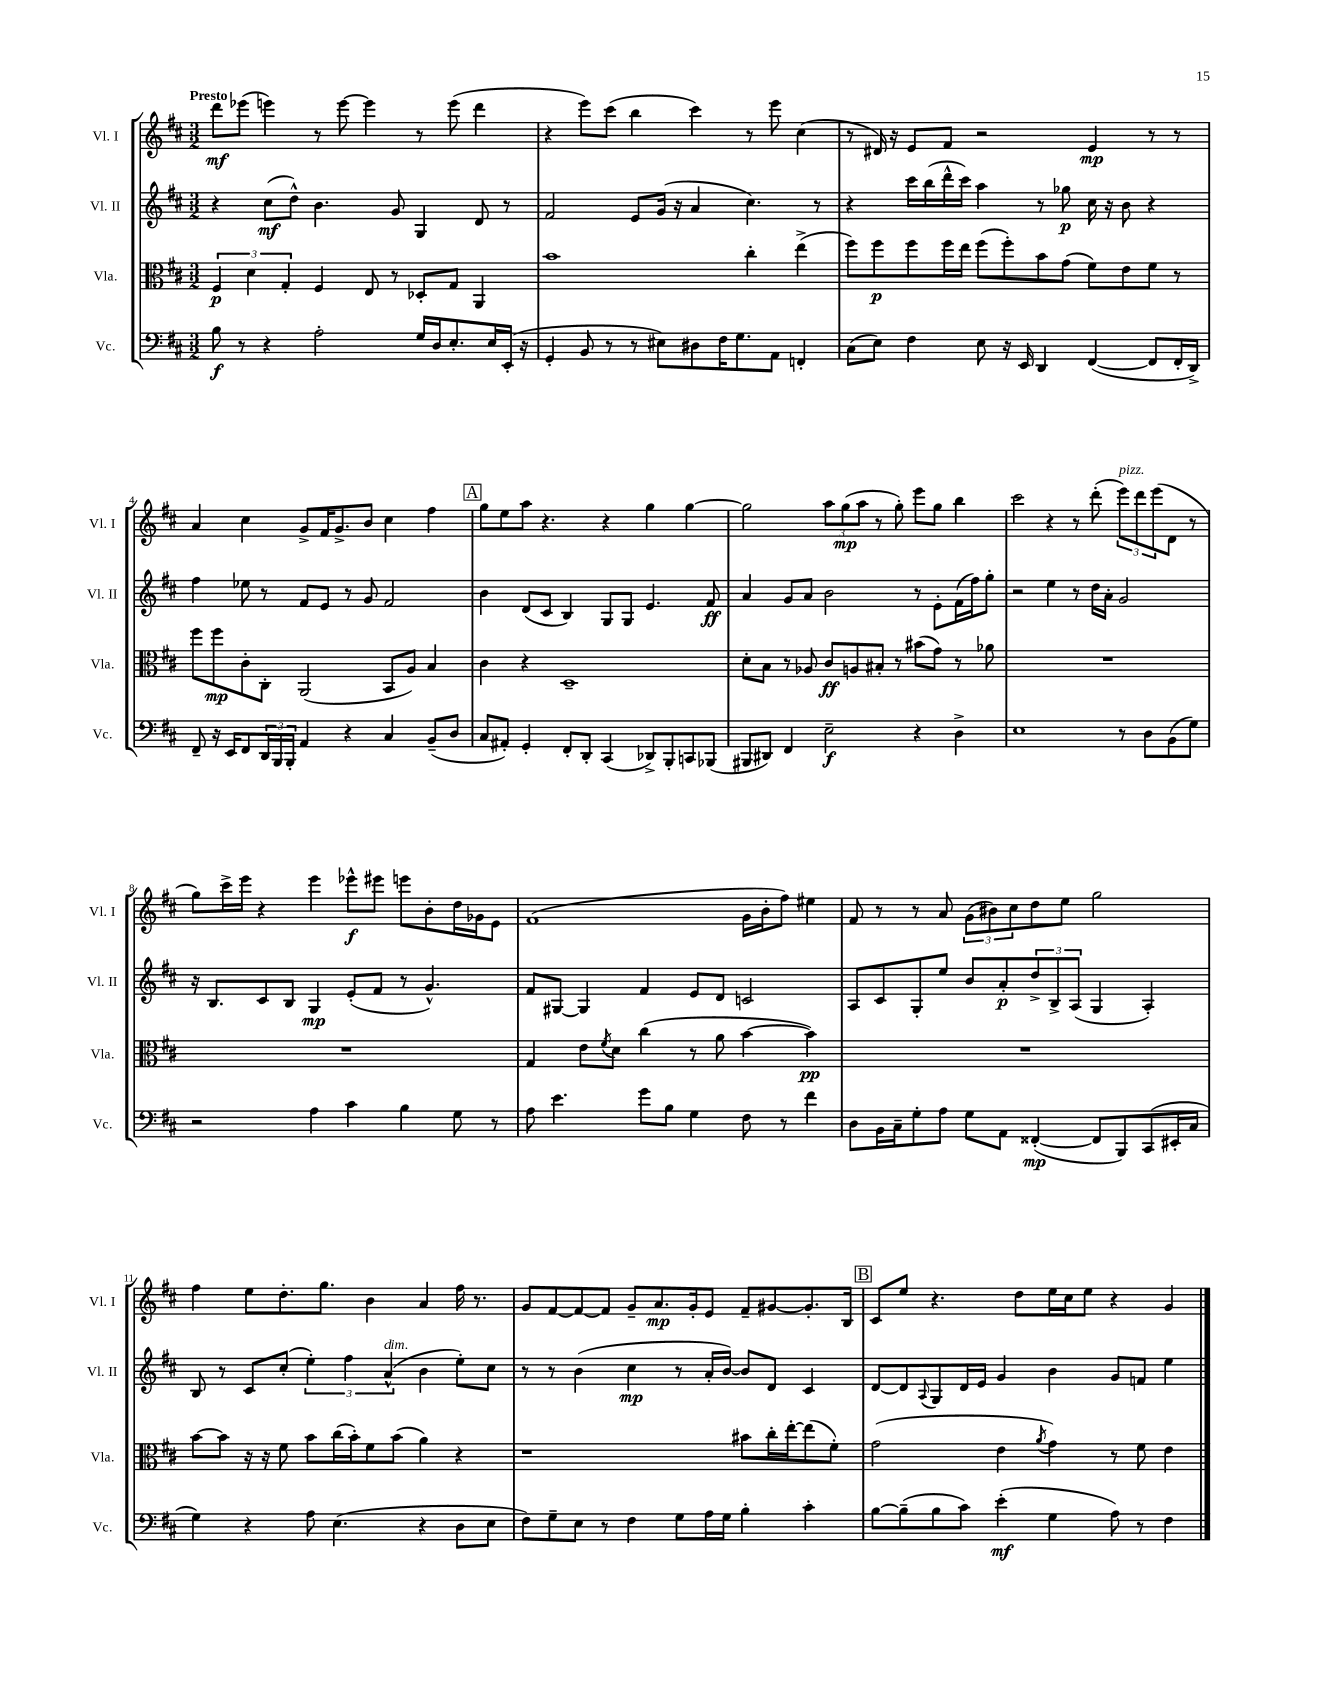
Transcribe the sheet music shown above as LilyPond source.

<<
\new StaffGroup <<
\new Staff = "s0" \with { instrumentName = "Vl. I" shortInstrumentName = "Vl. I" } {
    \clef treble \key d \major \numericTimeSignature \time 3/2 \tempo "Presto"
    d'''8\mf ees'''8( e'''4) r8 e'''8~ e'''4 r8 e'''8( d'''4 |
    r4 e'''8) cis'''8( b''4 cis'''4) r8 e'''8 cis''4( |
    r8 dis'16) r16 e'8 fis'8 r2 e'4\mp r8 r8 |
    a'4 cis''4 g'8-> fis'16 g'8.-> b'8 cis''4 fis''4 |
    \mark \markup { \box "A" } g''8 e''8 a''8 r4. r4 g''4 g''4~ |
    g''2 \tuplet 3/2 { a''8 g''8\mp( a''8 } r8 g''8-.) e'''8 g''8 b''4 |
    cis'''2 r4 r8 d'''8-.( \tuplet 3/2 { e'''8^\markup { \italic "pizz." }) d'''8 e'''8( } d'8 r8 |
    g''8) cis'''16-> e'''16 r4 e'''4 ees'''8-^\f eis'''8 e'''8 b'8-. d''16 ges'16 e'8 |
    fis'1( g'16 b'16-. fis''8) eis''4 |
    fis'8 r8 r8 a'8 \tuplet 3/2 { g'8( bis'8) cis''8 } d''8 e''8 g''2 |
    fis''4 e''8 d''8.-. g''8. b'4 a'4 fis''16 r8. |
    g'8 fis'8~ fis'8~ fis'8 g'8-- a'8.\mp g'16-. e'8 fis'8-- gis'8~ gis'8.-. b16 |
    \mark \markup { \box "B" } cis'8 e''8 r4. d''8 e''16 cis''16 e''8 r4 g'4 \bar "|." |
}
\new Staff = "s1" \with { instrumentName = "Vl. II" shortInstrumentName = "Vl. II" } {
    \clef treble \key d \major \numericTimeSignature \time 3/2
    r4 cis''8\mf( d''8-^) b'4. g'8 g4 d'8 r8 |
    fis'2 e'8 g'16( r16 a'4 cis''4.) r8 |
    r4 cis'''16 b''16( d'''16-^ cis'''16) a''4 r8 ges''8\p cis''16 r16 b'8 r4 |
    fis''4 ees''8 r8 fis'8 e'8 r8 g'8 fis'2 |
    \mark \markup { \box "A" } b'4 d'8( cis'8 b4) g8 g8 e'4. fis'8\ff |
    a'4 g'8 a'8 b'2 r8 e'8-. fis'16( fis''16) g''8-. |
    r2 e''4 r8 d''16 a'16-. g'2 |
    r16 b8. cis'8 b8 g4\mp e'8-.( fis'8 r8 g'4.-^) |
    fis'8 gis8~ gis4 fis'4 e'8 d'8 c'2 |
    a8 cis'8 g8-. e''8 b'8 a'8-.\p \tuplet 3/2 { d''8-> b8-> a8( } g4 a4-.) |
    b8 r8 cis'8 cis''8-.( \tuplet 3/2 { e''4-.) fis''4 a'4-^^\markup { \italic "dim." }( } b'4 e''8-.) cis''8 |
    r8 r8 b'4( cis''4\mp r8 a'16-. b'16~) b'8 d'8 cis'4 |
    \mark \markup { \box "B" } d'8~ d'8 \appoggiatura { a8 } g8 d'16 e'16 g'4 b'4 g'8 f'8 e''4 \bar "|." |
}
\new Staff = "s2" \with { instrumentName = "Vla." shortInstrumentName = "Vla." } {
    \clef alto \key d \major \numericTimeSignature \time 3/2
    \tuplet 3/2 { fis4\p d'4 g4-. } fis4 e8 r8 des8-. g8 a,4 |
    b'1 cis''4-. e''4->( |
    fis''8) fis''8\p fis''8 fis''16 e''16 fis''8( fis''8-.) b'8 g'8( fis'8) e'8 fis'8 r8 |
    fis''8 fis''8\mp cis'8-. cis8-. a,2( b,8 a8) b4 |
    \mark \markup { \box "A" } cis'4 r4 d1-- |
    d'8-. b8 r8 aes8 cis'8\ff a8 bis8-. r8 bis'8( g'8) r8 aes'8 |
    R1. |
    R1. |
    g4 e'8 \acciaccatura { fis'8 } d'8 cis''4( r8 a'8 b'4~ b'4\pp) |
    R1. |
    b'8~ b'8 r16 r16 fis'8 b'8 cis''16( b'16-.) fis'8 b'8( a'4) r4 |
    r1 bis'8 cis''16-. e''16~-. e''8( fis'8-.) |
    \mark \markup { \box "B" } g'2( e'4 \acciaccatura { a'8 } g'4) r8 fis'8 e'4 \bar "|." |
}
\new Staff = "s3" \with { instrumentName = "Vc." shortInstrumentName = "Vc." } {
    \clef bass \key d \major \numericTimeSignature \time 3/2
    b8\f r8 r4 a2-. g16 d16 e8.-. e16 e,16-.( r16 |
    g,4-. b,8 r8 r8 eis8) dis8 fis16 g8. a,8 f,4-. |
    cis8( e8) fis4 e8 r16 e,16 d,4 fis,4~( fis,8 fis,16-. d,16->) |
    fis,8-- r16 e,16 fis,8 \tuplet 3/2 { d,16 b,,16 b,,16-. } a,4 r4 cis4 b,8--( d8 |
    \mark \markup { \box "A" } cis8 ais,8-.) g,4-. fis,8-. d,8-. cis,4( des,8->) b,,8-. c,8 bes,,8( |
    bis,,8 dis,8) fis,4 e2--\f r4 d4-> |
    e1 r8 d8 b,8( g8) |
    r2 a4 cis'4 b4 g8 r8 |
    a8 e'4. g'8 b8 g4 fis8 r8 fis'4 |
    d8 b,16 cis16-- g8-. a8 g8 a,8 fisis,4~-.\mp( fisis,8 b,,8) cis,8( eis,16-. cis16 |
    g4) r4 a8 e4.( r4 d8 e8 |
    fis8) g8-- e8 r8 fis4 g8 a16 g16 b4-. cis'4-. |
    \mark \markup { \box "B" } b8~ b8--( b8 cis'8) e'4-.\mf( g4 a8) r8 fis4 \bar "|." |
}
>>
>>
